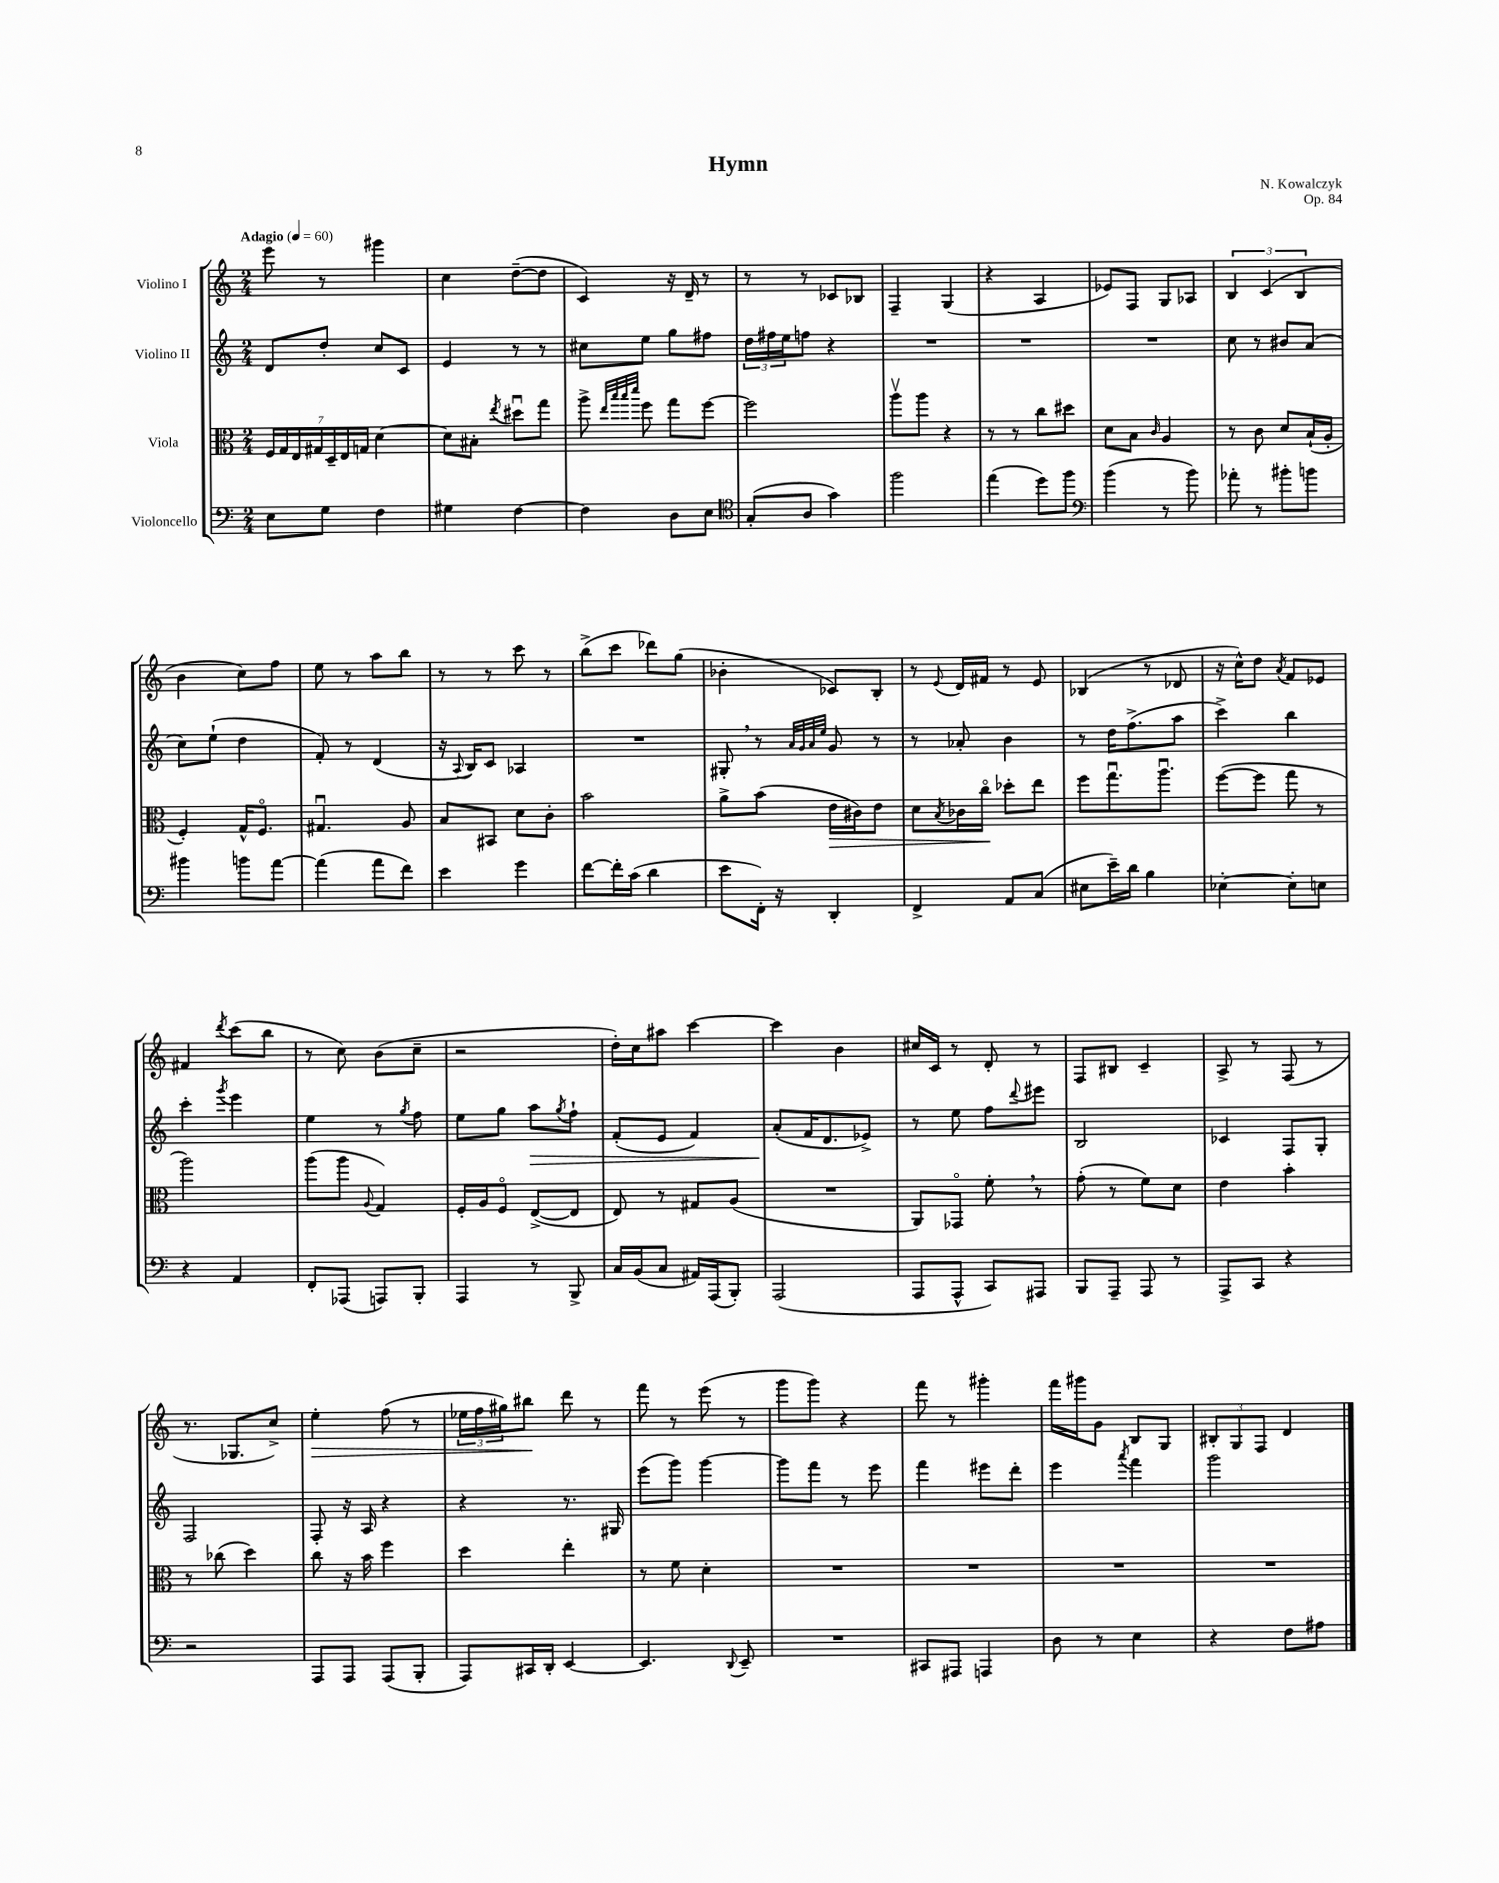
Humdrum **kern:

**kern	**kern	**dynam	**kern	**dynam	**kern	**dynam
*part4	*part3	*part3	*part2	*part2	*part1	*part1
*staff4	*staff3	*staff3	*staff2	*staff2	*staff1	*staff1
*I"Violoncello	*I"Viola	*	*I"Violino II	*	*I"Violino I	*
*clefF4	*clefC3	*	*clefG2	*	*clefG2	*
*k[]	*k[]	*	*k[]	*	*k[]	*
*M2/4	*M2/4	*	*M2/4	*	*M2/4	*
*MM60	*MM60	*	*MM60	*	*MM60	*
=1	=1	=1	=1	=1	=1	=1
!	!	!	!	!	!LO:TX:a:B:t=Adagio	!
8E\L	28F/LL	.	8d/L	.	8eee\	.
.	28G/	.	.	.	.	.
.	28E/	.	.	.	.	.
.	28G#X/	.	.	.	.	.
8G\J	.	.	8dd'/J	.	8r	.
.	28D~/	.	.	.	.	.
.	28E/	.	.	.	.	.
.	28Gn/JJ	.	.	.	.	.
4F\	[4d\	.	8cc/L	.	4ggg#X\	.
.	.	.	8c/J	.	.	.
=2	=2	=2	=2	=2	=2	=2
4G#X\	8d\L]	.	4e/	.	4cc\	.
.	8B#X'\J	.	.	.	.	.
.	8qee/	.	.	.	.	.
[4F\	8dd#Xu\L	.	8r	.	([8dd~\L	.
.	8gg\J	.	8r	.	8dd\J]	.
=3	=3	=3	=3	=3	=3	=3
4F\]	8aa^\	.	8cc#X\L	.	4c/)	.
.	32qqee/LLL	.	.	.	.	.
.	32qqbb/	.	.	.	.	.
.	32qqbb/	.	.	.	.	.
.	32qqddd/JJJ	.	.	.	.	.
.	8ff\	.	8ee\J	.	.	.
8D\L	8gg\L	.	8gg\L	.	16r	.
.	.	.	.	.	16d~/	.
8E\J	[8ff\J	.	8ff#X\J	.	8r	.
=4	=4	=4	=4	=4	=4	=4
*clefC4	*	*	*	*	*	*
(8G'/L	2ff\]	.	24dd\LL	.	8r	.
.	.	.	24ff#X\	.	.	.
.	.	.	24ee\J	.	.	.
8A/J	.	.	8ffn\J	.	8r	.
4g\)	.	.	4r	.	8c-X/L	.
.	.	.	.	.	8B-X/J	.
=5	=5	=5	=5	=5	=5	=5
2ff\	8aav\L	.	2r	.	4F~/	.
.	8aa\J	.	.	.	.	.
.	4r	.	.	.	(4G/	.
=6	=6	=6	=6	=6	=6	=6
(4ee\	8r	.	2r	.	4r	.
.	8r	.	.	.	.	.
8dd\L)	8cc\L	.	.	.	4A/	.
8ff\J	8dd#X\J	.	.	.	.	.
=7	=7	=7	=7	=7	=7	=7
*clefF4	*	*	*	*	*	*
(4b\	8d\L	.	2r	.	8e-X/L)	.
.	8B\J	.	.	.	8F/J	.
.	16qqc/	.	.	.	.	.
8r	4A/	.	.	.	8G/L	.
8b\)	.	.	.	.	8A-X/J	.
=8	=8	=8	=8	=8	=8	=8
8a-X'\	8r	.	8cc\	.	6B/	.
8r	8c\	.	8r	.	.	.
.	.	.	.	.	(6c/	.
8b#X'\L	8d/L	.	8b#X/L	.	.	.
.	.	.	.	.	6B/	.
8bn\J	(16B`/L	.	(8a/J	.	.	.
.	16A'/JJ	.	.	.	.	.
!!LO:LB:g=z
=9	=9	=9	=9	=9	=9	=9
4b#X\	4F'/)	.	8cc\L)	.	4b\	.
.	.	.	(8ee`\J	.	.	.
8bn\L	16G^^/KL	.	4dd\	.	8cc\L)	.
.	8.F/J	.	.	.	.	.
[8a\J	.	.	.	.	8ff\J	.
=10	=10	=10	=10	=10	=10	=10
(4a\]	4.G#Xu/	.	8f'/)	.	8ee\	.
.	.	.	8r	.	8r	.
8a\L	.	.	(4d/	.	8aa\L	.
8f\J)	8A/	.	.	.	8bb\J	.
=11	=11	=11	=11	=11	=11	=11
4e\	8B/L	.	16r	.	8r	.
.	.	.	8qqA/	.	.	.
.	.	.	16B/KL)	.	.	.
.	8BB#X/J	.	8c/J	.	8r	.
4g\	8d\L	.	4A-X/	.	8ccc\	.
.	8c'\J	.	.	.	8r	.
=12	=12	=12	=12	=12	=12	=12
[8f\L	2b\	.	2r	.	(8bb^\L	.
16f'\L]	.	.	.	.	8ccc\J	.
(16c\JJ	.	.	.	.	.	.
4d\	.	.	.	.	8ddd-X\L)	.
.	.	.	.	.	(8gg\J	.
=13	=13	=13	=13	=13	=13	=13
8e\L	8a^\L	.	8G#X',/	.	4b-X'\	.
16FF'\Jk)	(8b\J	.	8r	.	.	.
16r	.	.	.	.	.	.
.	.	.	32qqa/LLL	.	.	.
.	.	.	32qqg/	.	.	.
.	.	.	32qqa/	.	.	.
.	.	.	32qqee/JJJ	.	.	.
!	!	!LO:HP:b	!	!	!	!
4DD'/	16e\LL	>	8g/	.	8c-X/L)	.
.	16c#X\J)	.	.	.	.	.
.	8e\J	.	8r	.	8B'/J	.
=14	=14	=14	=14	=14	=14	=14
4FF^/	8d\L	.	8r	.	8r	.
.	8qB/	.	.	.	8qqe/	.
.	16c-X\L	.	8a-X'/	.	16d/LL	.
.	16cc\JJ	.	.	.	16f#X/JJ	.
8AA/L	8dd-X'\L	]	4b\	.	8r	.
(8C/J	8ee\J	.	.	.	8e/	.
=15	=15	=15	=15	=15	=15	=15
8E#X\L	8ff\L	.	8r	.	(4B-X/	.
16e~\L)	8.ggu\	.	16dd\KL	.	.	.
16d\JJ	.	.	(8.ff^\	.	.	.
4B\	.	.	.	.	8r	.
.	8.aau\J	.	.	.	.	.
.	.	.	8aa\J	.	8d-X/	.
=16	=16	=16	=16	=16	=16	=16
[4E-X'\	([8ff\L	.	4ccc^\)	.	16r	.
.	.	.	.	.	16cc^^\KL)	.
.	8ff\J]	.	.	.	8dd\J	.
.	.	.	.	.	8qa/	.
8E-'\L]	8gg\	.	4bb\	.	8f/L	.
8En\J	8r	.	.	.	8e-X/J	.
!!LO:LB:g=z
=17	=17	=17	=17	=17	=17	=17
4r	2aa\)	.	4ccc'\	.	4f#X/	.
.	.	.	8qggg/	.	8qddd/	.
4AA/	.	.	4eee\	.	(8ccc\L	.
.	.	.	.	.	8bb\J	.
=18	=18	=18	=18	=18	=18	=18
8FF'/L	(8aa\L	.	4ee\	.	8r	.
(8AAA-X/J	8aa\J	.	.	.	8cc\)	.
.	8qqA/	.	.	.	.	.
8AAAn/L)	4G/)	.	8r	.	(8b\L	.
.	.	.	8qgg/	.	.	.
8BBB'/J	.	.	8ff\	.	8cc~\J	.
=19	=19	=19	=19	=19	=19	=19
4AAA/	16F'/LL	.	8ee\L	.	2r	.
.	16A/J	.	.	.	.	.
.	8F/J	.	8gg\J	.	.	.
!	!	!	!	!LO:HP:b	!	!
8r	([8E^/L	.	8aa\L	>	.	.
.	.	.	8qgg/	.	.	.
8BBB^/	8E/J]	.	8ff`\J	.	.	.
=20	=20	=20	=20	=20	=20	=20
16C/LL	8E/)	.	(8f'/L	.	16dd'\LL)	.
(16BB/J	.	.	.	.	16cc\J	.
8C/J	8r	.	8e/J	.	8aa#X\J	.
16AA#X/LL)	8G#X/L	.	4f/)	.	[4ccc\	.
(16AAA/J	.	.	.	.	.	.
8BBB'/J)	(8A/J	.	.	.	.	.
=21	=21	=21	=21	=21	=21	=21
(2AAA/	2r	.	(8a'/L	.	4ccc\]	.
.	.	.	16f/K	]	.	.
.	.	.	8.d/	.	.	.
.	.	.	.	.	4b\	.
.	.	.	8e-X^/J)	.	.	.
=22	=22	=22	=22	=22	=22	=22
8AAA/L	8AA/L)	.	8r	.	16cc#X/LL	.
.	.	.	.	.	16c/JJ	.
8AAA^^/J	8GG-X/J	.	8ee\	.	8r	.
8CC/L)	8f',\	.	8ff\L	.	8d'/	.
.	.	.	8qqddd/	.	.	.
8AAA#X/J	8r	.	8eee#X\J	.	8r	.
=23	=23	=23	=23	=23	=23	=23
8BBB/L	(8g'\	.	2B/	.	8F/L	.
8AAA~/J	8r	.	.	.	8B#X/J	.
8AAA/	8f\L)	.	.	.	4c~/	.
8r	8d\J	.	.	.	.	.
=24	=24	=24	=24	=24	=24	=24
8AAA^/L	4e\	.	4c-X/	.	8A^/	.
8CC/J	.	.	.	.	8r	.
4r	4b'\	.	8F/L	.	(8F/	.
.	.	.	8G'/J	.	8r	.
!!LO:LB:g=z
=25	=25	=25	=25	=25	=25	=25
2r	8r	.	2F/	.	8.r	.
.	(8cc-X\	.	.	.	.	.
.	.	.	.	.	8.G-X/L	.
.	4dd\)	.	.	.	.	.
.	.	.	.	.	8cc^/J)	.
=26	=26	=26	=26	=26	=26	=26
!	!	!	!	!	!	!LO:HP:b
8AAA/L	8cc\	.	8F'/	.	4ee'\	>
8AAA/J	16r	.	16r	.	.	.
.	16b\	.	16A/	.	.	.
(8AAA/L	4ff\	.	4r	.	(8ff\	.
8BBB'/J	.	.	.	.	8r	.
=27	=27	=27	=27	=27	=27	=27
8AAA/L)	4dd\	.	4r	.	24ee-X\LL	.
.	.	.	.	.	24ff\	.
.	.	.	.	.	24gg#X\J)	.
16CC#X/L	.	.	.	.	8bb#X\J	.
16DD'/JJ	.	.	.	.	.	.
[4EE/	4ee'\	.	8.r	.	8ddd\	]
.	.	.	.	.	8r	.
.	.	.	16G#X/	.	.	.
=28	=28	=28	=28	=28	=28	=28
4.EE/]	8r	.	(8eee\L	.	8fff\	.
.	8f\	.	8ggg\J)	.	8r	.
.	4d'\	.	[4ggg\	.	(8eee\	.
8qqDD/	.	.	.	.	.	.
8EE~/	.	.	.	.	8r	.
=29	=29	=29	=29	=29	=29	=29
2r	2r	.	8ggg\L]	.	8ggg\L	.
.	.	.	8fff\J	.	8ggg\J)	.
.	.	.	8r	.	4r	.
.	.	.	8eee\	.	.	.
=30	=30	=30	=30	=30	=30	=30
8CC#X/L	2r	.	4fff\	.	8fff\	.
8AAA#X/J	.	.	.	.	8r	.
4AAAn/	.	.	8eee#X\L	.	4ggg#X'\	.
.	.	.	8ddd'\J	.	.	.
=31	=31	=31	=31	=31	=31	=31
8D\	2r	.	4eee\	.	16fff\LL	.
.	.	.	.	.	16ggg#X\J	.
8r	.	.	.	.	8g\J	.
.	.	.	8qaaa/	.	.	.
4E\	.	.	4fff\	.	8B/L	.
.	.	.	.	.	8G/J	.
=32	=32	=32	=32	=32	=32	=32
4r	2r	.	2ggg\	.	12B#X'/L	.
.	.	.	.	.	12G/	.
.	.	.	.	.	12F/J	.
8F\L	.	.	.	.	4d/	.
8A#X\J	.	.	.	.	.	.
==	==	==	==	==	==	==
*-	*-	*-	*-	*-	*-	*-
